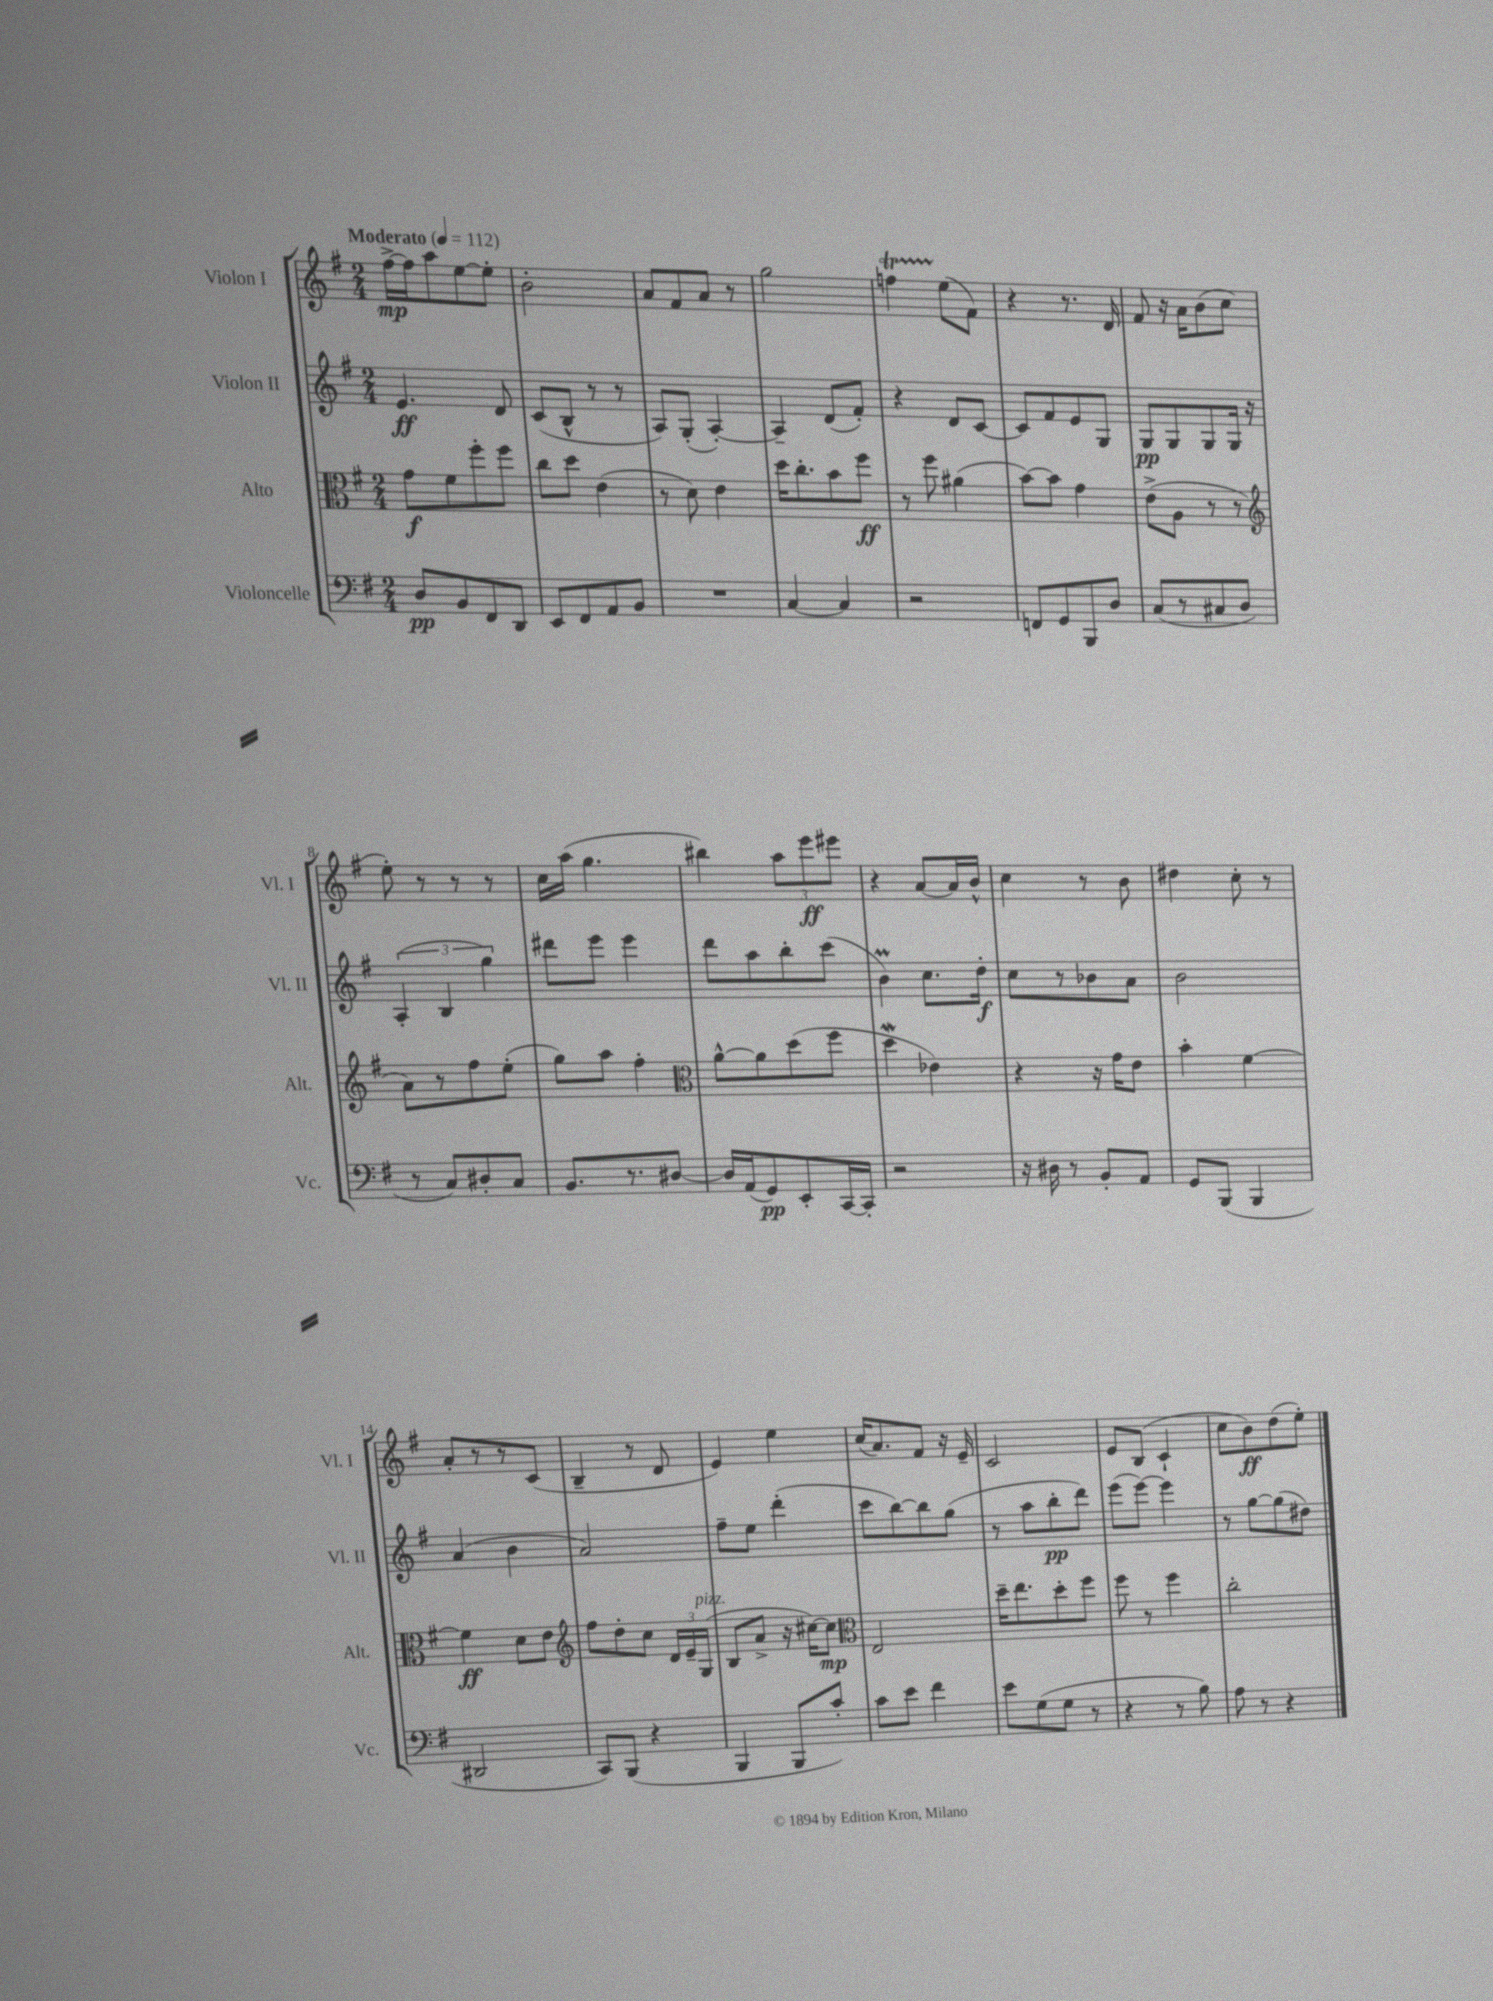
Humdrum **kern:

**kern	**kern	**kern	**kern
*staff4	*staff3	*staff2	*staff1
*clefF4	*clefC3	*clefG2	*clefG2
*k[f#]	*k[f#]	*k[f#]	*k[f#]
*M2/4	*M2/4	*M2/4	*M2/4
*MM112	*MM112	*MM112	*MM112
8D	8g	4.e	[16ff#^
.	.	.	16ff#]
8BB	8f#	.	8aa
8FF#	8ff#'	.	[8ee
8DD	8ff#	8d	8ee']
=	=	=	=
8EE	8cc	(8c	2b'
8FF#	8dd	8B^^	.
8AA	(4e	8r	.
8BB	.	8r	.
=	=	=	=
2r	8r	8A)	8a
.	8d)	(8G'	8f#
.	4e	[4A')	8a
.	.	.	8r
=	=	=	=
[4C	16dd	4A~]	2gg
.	8.cc'	.	.
4C]	8b	(8d	.
.	8ff#	8f#')	.
=	=	=	=
2r	8r	4r	4ff
.	8ff#	.	.
.	(4a#	8d	(8ee
.	.	[8c	8f#)
=	=	=	=
8FF	[8b)	8c]	4r
8GG	8b]	8f#	.
8BBB	4g	8e	8.r
8D	.	8G	.
.	.	.	16d
=	=	=	=
(8C	(8e^	8G	8f#
8r	8A	8G	16r
.	.	.	16a
8C#	8r	8G	(8b
8D	8r	16G	8cc
.	.	16r	.
=	=	=	=
*	*clefG2	*	*
8r	8a)	(6A'	8ee')
8C)	8r	.	8r
.	.	6B	.
8D#'	8ff#	.	8r
.	.	6gg)	.
8C	(8ee'	.	8r
=	=	=	=
8.BB	8gg)	8ddd#	16cc
.	.	.	(16aa
.	8aa	8eee	4.gg
8.r	.	.	.
.	4ff#'	4eee	.
[8D#	.	.	.
=	=	=	=
*	*clefC3	*	*
16D#]	[8a^^	8ddd	4bb#)
(16AA	.	.	.
8GG)	8a]	8aa	.
8EE'	(8dd	8bb'	12aa
.	.	.	12eee
[16CC	8ff#	(8ccc	.
.	.	.	12eee#
16CC']	.	.	.
=	=	=	=
2r	4dd	4b)	4r
.	4e-)	8.cc	[8a
.	.	.	16a]
.	.	16dd'	16b^^
=	=	=	=
16r	4r	8cc	4cc
16D#	.	.	.
8r	.	8r	.
8BB'	16r	8b-	8r
.	16g	.	.
8AA	8e	8a	8b
=	=	=	=
8GG	4b'	2b	4dd#
(8BBB	.	.	.
4BBB	[4f#	.	8cc'
.	.	.	8r
=	=	=	=
2DD#	4f#]	(4a	8a'
.	.	.	8r
.	8d	4b	8r
.	8e	.	(8c
=	=	=	=
*	*clefG2	*	*
8CC)	8ff#	2a)	4B~
(8BBB	8dd'	.	.
4r	8cc	.	8r
.	24d	.	8d
.	24e~	.	.
.	(24G	.	.
=	=	=	=
4BBB	8B	8ff#~	4e)
.	8a^	8ee	.
8BBB	16r	(4ddd'	4ee
.	[16cc#)	.	.
8c')	8cc#]	.	.
=	=	=	=
*	*clefC3	*	*
8c	2E	8ccc	(16cc
.	.	.	8.a)
8e	.	[8bb)	.
4f#	.	8bb]	8f#
.	.	(8gg	16r
.	.	.	16e~
=	=	=	=
8e	16dd~	8r	2c
.	8.ee	.	.
(8G	.	8aa	.
8G	8dd'	8bb'	.
8r	8ff#	8ddd)	.
=	=	=	=
4r	8ff#	(8eee	8e
.	8r	[8eee)	(8B
8r	4ff#	4eee]	4c`
8B)	.	.	.
=	=	=	=
8A	2cc'	8r	8cc
8r	.	[8gg	8b)
4r	.	(8gg]	(8dd
.	.	8dd#)	8ee')
==	==	==	==
*-	*-	*-	*-
